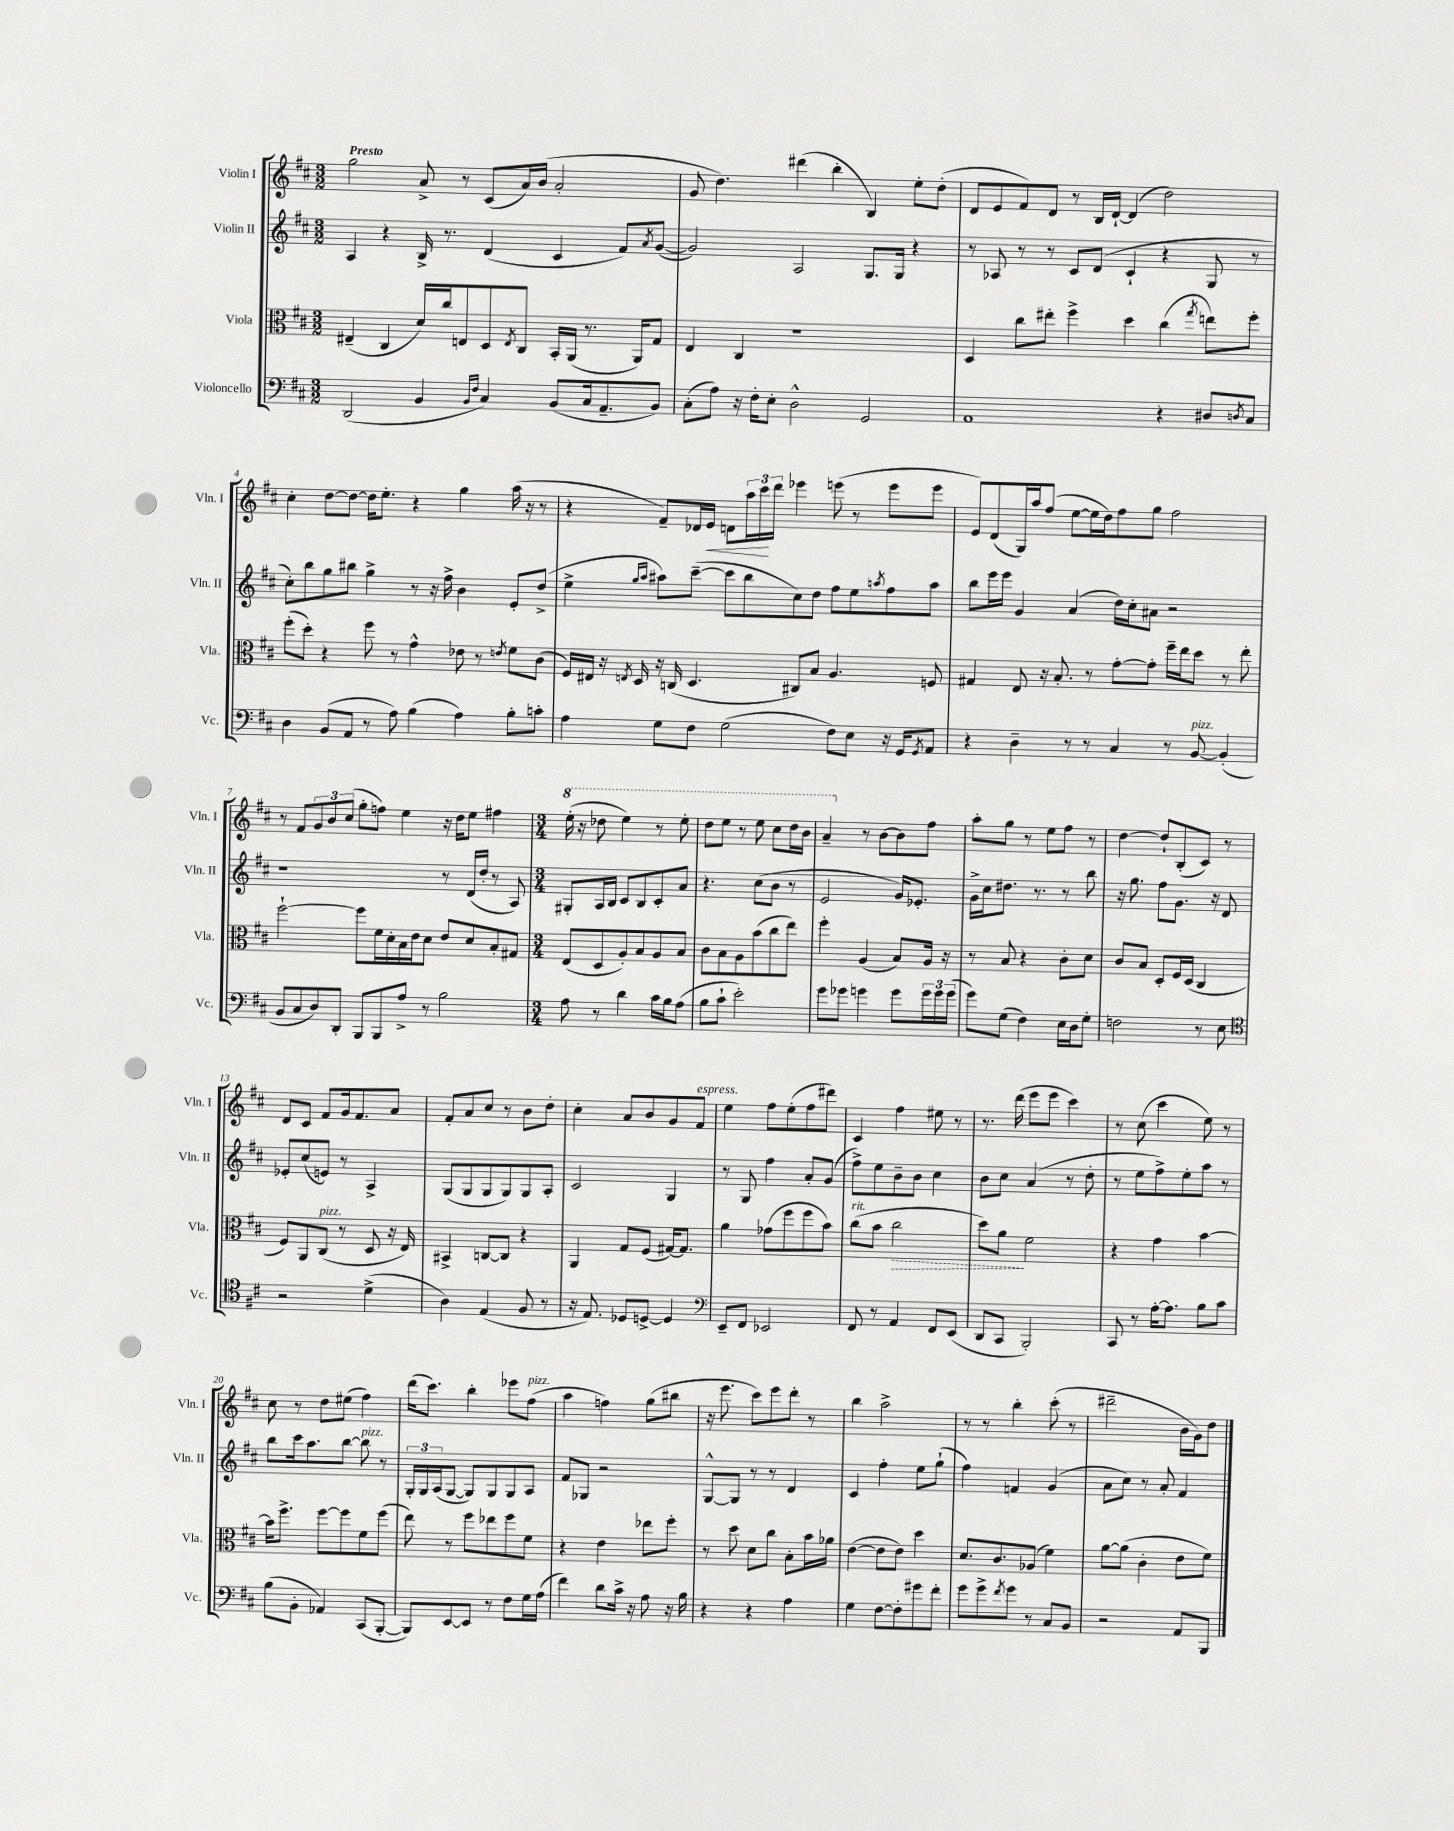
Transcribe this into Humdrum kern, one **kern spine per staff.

**kern	**kern	**kern	**kern
*staff4	*staff3	*staff2	*staff1
*clefF4	*clefC3	*clefG2	*clefG2
*k[f#c#]	*k[f#c#]	*k[f#c#]	*k[f#c#]
*M3/2	*M3/2	*M3/2	*M3/2
(2DD/	(4E#~/	4A/	2gg\
.	4C#/	4r	.
4BB/	16d/LL)	16B^/	8a^/
.	16cc#/J	8.r	.
.	8E/	.	8r
16qqBB/LL	.	.	.
16qqF#/JJ	.	.	.
4C#/)	8D/	(4d/	(8c#/L
.	8qE/	.	.
.	8C#/J	.	16a/L)
.	.	.	(16b/JJ
(8BB/L	16BB'/LL	4c#/	2a'/
.	(16AA/JJ	.	.
16C#/k	8.r	.	.
8.AA~/	.	.	.
.	.	8f#/L)	.
.	16AA/LK)	.	.
.	.	8qa/	.
8BB/J)	8G/J	([8g/J	.
=	=	=	=
(8C#'\L	4E/	2g/])	8g/
8A\J)	.	.	4.dd\)
16r	4C#/	.	.
16F#'\LK	.	.	.
8E'\J	.	.	.
2D^^\	1r	2A/	(4ddd#\
.	.	.	4bb'\
2GG/	.	8.G/L	4B/)
.	.	16G/Jk	.
.	.	4r	8ee'\L
.	.	.	(8dd'\J
=	=	=	=
1AA	4D/	8r	8d/L
.	.	8A-/	8e/
.	8cc#\L	8r	8f#/)
.	8ee#'\J	8r	8d/J
.	4ff#^\	8c#/L	8r
.	.	(8d/J	16B/LL
.	.	.	[16d`/JJ
.	4dd\	4c#`/	(4d/]
4r	(4cc#\	4r	2dd\)
.	8qgg/	.	.
8D#/L	8ee\L)	8G/	.
8qD/	.	.	.
8C#/J	8ff#'\J	8r	.
=	=	=	=
4D\	(8ff#'\L	8cc#'\L)	4cc#'\
.	8dd'\J)	8bb\	.
(8BB/L	4r	8gg\	[8dd\L
8AA/J	.	8bb#\J	8dd\_J
8r	8ff#\	4gg^\	16dd\]LK
.	.	.	8.ee'\J
8A\)	8r	.	.
(4B\	4g^^\	8r	4r
.	.	16r	.
.	.	16ff#^\	.
4A\)	8e-\	4b\	4gg\
.	8r	.	.
.	8qe/	.	.
8B'\L	8f#\L	8e'/L	(16aa\
.	.	.	16r
8c'\J	(8c#\J	(8dd^/J	8r
=	=	=	=
4A\	16F#/LL)	4ee^\	4r
.	16E#/JJ	.	.
.	16r	.	.
.	8qE/	.	.
.	16D/	.	.
.	.	16qqgg/LL	.
.	.	16qqaa/JJ	.
8G\L	16r	8aa#\L)	8f#~/L)
.	(16C/	.	.
8F#\J	4.D/	([8ccc#~\J	16d-/L
.	.	.	16e/JJ
(2G\	.	8ccc#\]L	8d\L
.	.	8bb\	24aa\L
.	.	.	24ccc#\
.	.	.	24ddd\JJ
.	8C#/L)	8cc#\)	4eee-\
.	8B/J	8dd\J	.
8F#\L)	4.A/	8ff#\L	(8eee\
8E\J	.	8ee\	8r
.	.	8qaa/	.
16r	.	8ff#\	8eee\L
16GG/LK	.	.	.
8qGG/	.	.	.
8AA/J	8F/	8aa\J	8eee\J
=	=	=	=
4r	4G#/	8bb\L	8e/L)
.	.	16eee\L	(8d/
.	.	16eee\JJ	.
4D~\	8E/	4g/	16G/L)
.	.	.	16aa/J
.	16r	.	(8ff#/J
.	8.B'/	.	.
8r	.	(4a/	[8ee\L
8r	8r	.	16ee\]L
.	.	.	16dd\J)
4C#/	[8g'\L	16dd\LL)	8ff#\
.	.	16cc#'\J	.
.	8g'\]J	8a#\J	8gg\J
8r	16ff#~\LL	2r	2ff#\
.	16ee\J	.	.
[8BB/	8dd\J	.	.
(4BB'/]	8r	.	.
.	8ee'\	.	.
=	=	=	=
8BB/L	[2ff#`\	1r	8r
8C#/	.	.	8f#/L
8D/)	.	.	12g/
.	.	.	12b/
8DD'/J	.	.	.
.	.	.	(12cc#/J
8BBB/L	8ff#\]L	.	8gg'\L
8BBB/	16f#\L	.	8ff\J)
.	16d'\	.	.
8A^/J	16B\	.	4ee\
.	16e\J	.	.
8r	8d\J	.	.
2B\	8e/L	8r	16r
.	.	.	16dd\LK
.	8d/	(16d/LL	8ee\J
.	.	16dd'/JJ	.
.	8B'/	8r	4ff#\
.	8G#/J	8A/)	.
=	=	=	=
*M3/4	*M3/4	*M3/4	*M3/4
8A\	(8E/L	8G#'/L	(16eee'\
.	.	.	16r
8r	8D/	16A/L	8ddd-\
.	.	16B/JJ	.
4d\	8A'/)	8c#/L	4eee\)
.	8B/	8B/	.
16c#\LL	8A/	8c#'/	8r
16B\J	.	.	.
(8A\J	8B/J	8a/J	8eee'\
=	=	=	=
8B\L	8c#\L	4.r	8ddd\L
8c#`\J	8B\	.	8eee\J
2e'\)	8A\	.	8r
.	(8b\	(8cc#\L	8eee\
.	8cc#\	8b\J	8ccc#\L
.	8ee\J)	8r	16ddd\L
.	.	.	16bb\JJ
=	=	=	=
8g\L	4ff#'\	2e/	4aa~/
8g-\J	.	.	.
4g\	(4A/	.	8r
.	.	.	[8b\L
8g\L	8B/L)	16g/LK)	8b\]
.	.	8.e-'/J	.
24g\L	16A/Jk	.	8ff#\J
24g\	.	.	.
.	16r	.	.
(24g\JJ	.	.	.
=	=	=	=
8g\L)	8r	16g^\LL	8aa'\L
.	.	16cc#\J	.
(8G\J	8B/	8.dd#\J	8gg\J
4F#\)	4r	.	8r
.	.	8.r	.
.	.	.	8ee\L
16E\LL	8c#'\L	8r	8ff#\J
16D\J	.	.	.
8G'\J	8d\J	8bb\	8r
=	=	=	=
2F\	8c#/L	16r	[4dd\
.	.	8.gg\	.
.	8B/J	.	.
.	8D'/L	8ff#\L	8dd`/]L
.	16F#/L	8.g\J	(8B'/
.	(16D/JJ	.	.
8r	4C#/	.	8c#/J)
.	.	16r	.
8E\	.	8d/	8r
=	=	=	=
*clefC4	*	*	*
2r	8F#/L)	8e-'/L	8d/L
.	8AA/	(8cc#/	8c#/J
.	(8C#/J	8e/J)	8f#/L
.	8r	8r	16g/k
.	.	.	8.f#/
(4d^\	8D/	4A^/	.
.	16r	.	8a/J
.	16E/)	.	.
=	=	=	=
4A\)	4BB#^/	(8G/L	8f#'/L
.	.	8G/	8a/
(4E/	[8C/L	8G/	8cc#/J
.	8C/]J	8G/)	8r
8F#/	4r	8G/	8b\L
8r	.	8A'/J	8dd'\J
=	=	=	=
16r	4AA/	2c#/	4cc#'\
8.E/)	.	.	.
8D-/L	8G/L	.	8a/L
[8D^/J	(8F#/J	.	8b/
4D/]	[16G#/LK)	4G/	8g/
.	8.G#/]J	.	.
.	.	.	8f#/J
=	=	=	=
*clefF4	*	*	*
8EE~/L	4a\	8r	4ee\
8FF#/J	.	8G/	.
2EE-/	(8g-\L	4ff#\	8ff#\L
.	8ff#\	.	(8ee'\
.	8ff#\	8a'/L	8ff#\
.	8b\J)	(8g/J	8ddd#\J)
=	=	=	=
8FF#/	(8cc#\L	8ff#^\L)	4c#/
8r	8b\J	8ee\	.
4AA/	2cc#\	8b~\	4ff#\
.	.	8b\J	.
8FF#/L	.	4cc#\	8ee#\
(8EE/J	.	.	8r
=	=	=	=
8DD/L	8dd\L)	8b\L	8.r
8CC#/J	8a\J	8cc#\J	.
.	.	.	(16ddd\
2BBB'/)	2f#\	(4a/	8eee\L
.	.	.	8eee\J
.	.	8r	4ccc#\)
.	.	8dd'\	.
=	=	=	=
8CC#/	4r	8r	8r
8r	.	8ee\L	(8cc#\
[16A'\LK	4g\	8ff#^\)	4ccc#\
8.A\]J	.	.	.
.	.	8ee'\	.
8B\L	[4b\	8aa\J	8ee\)
8c#\J	.	8r	8r
=	=	=	=
(8B\L	16b\]LK	8bb\L	8cc#\
.	8.ff#^\J	.	.
8BB'\J	.	16ccc#\k	8r
.	.	8.aa\	.
4AA-/)	[8ff#\L	.	8dd\L
.	8ff#\]	[8bb\J	(8ee#\J
(8CC#/L	8f#\	8bb\]	4ff#\)
[8BBB'/J	(8ff#\J	8r	.
=	=	=	=
8BBB/]L)	8ee\)	24G'/LL	(16ddd\LK
.	.	24G/	.
.	.	.	8.ccc#\J)
.	.	(24A/J	.
[8EE/	8r	[8G/J	.
8EE/]J	8ff#\L	8G/]L)	4bb'\
8r	8ee-\	8G/	.
8F#\L	8ff#\	8G/	8eee-\L
16G\L	8f#\J	8A/J	(8ff#\J
(16A\JJ	.	.	.
=	=	=	=
4f#\)	4r	8f#/L	4aa\
.	.	8G-/J	.
8d\L	4e\	2r	4ff\)
16c#^\Jk	.	.	.
16r	.	.	.
8A\	8ee-\L	.	(8gg\L
16r	8ff#'\J	.	8bb#\J
16B\	.	.	.
=	=	=	=
4r	8r	[8G^^/L	16r
.	.	.	8.eee\
.	8dd\	8G/]J	.
4r	8d\L	8r	8ccc#\L)
.	8cc#\J	8r	8eee\
4A\	8B'\L	4d/	8ddd'\J
.	16b\L	.	8r
.	16a-\JJ	.	.
=	=	=	=
4G\	([4e\	4c#/	4bb\
[8F#\L	8e\]L	4ff#'\	2aa^\
8F#'\]	8e\J)	.	.
8g#\	4dd\	8ee\L	.
8f#'\J	.	(8gg`\J	.
=	=	=	=
8g\L	8.d/L	4ff#\)	8r
8g^\	.	.	8r
.	8.c#/	.	.
8qf#/	.	.	.
8g\J	.	4f/	4bb'\
8r	(8A-/J	.	.
8C#/L	4f#\)	(4g/	(8ccc#'\
8BB/J	.	.	8r
=	=	=	=
2r	[8a\L	8a\L	2ddd#~\
.	(8a\]J	8cc#\J)	.
.	4c#'\	8r	.
.	.	8a'/	.
8AA/L	8e\L	4f#/	16b\LL
.	.	.	16g\J)
8BBB/J	8f#\J)	.	8dd\J
==	==	==	==
*-	*-	*-	*-
